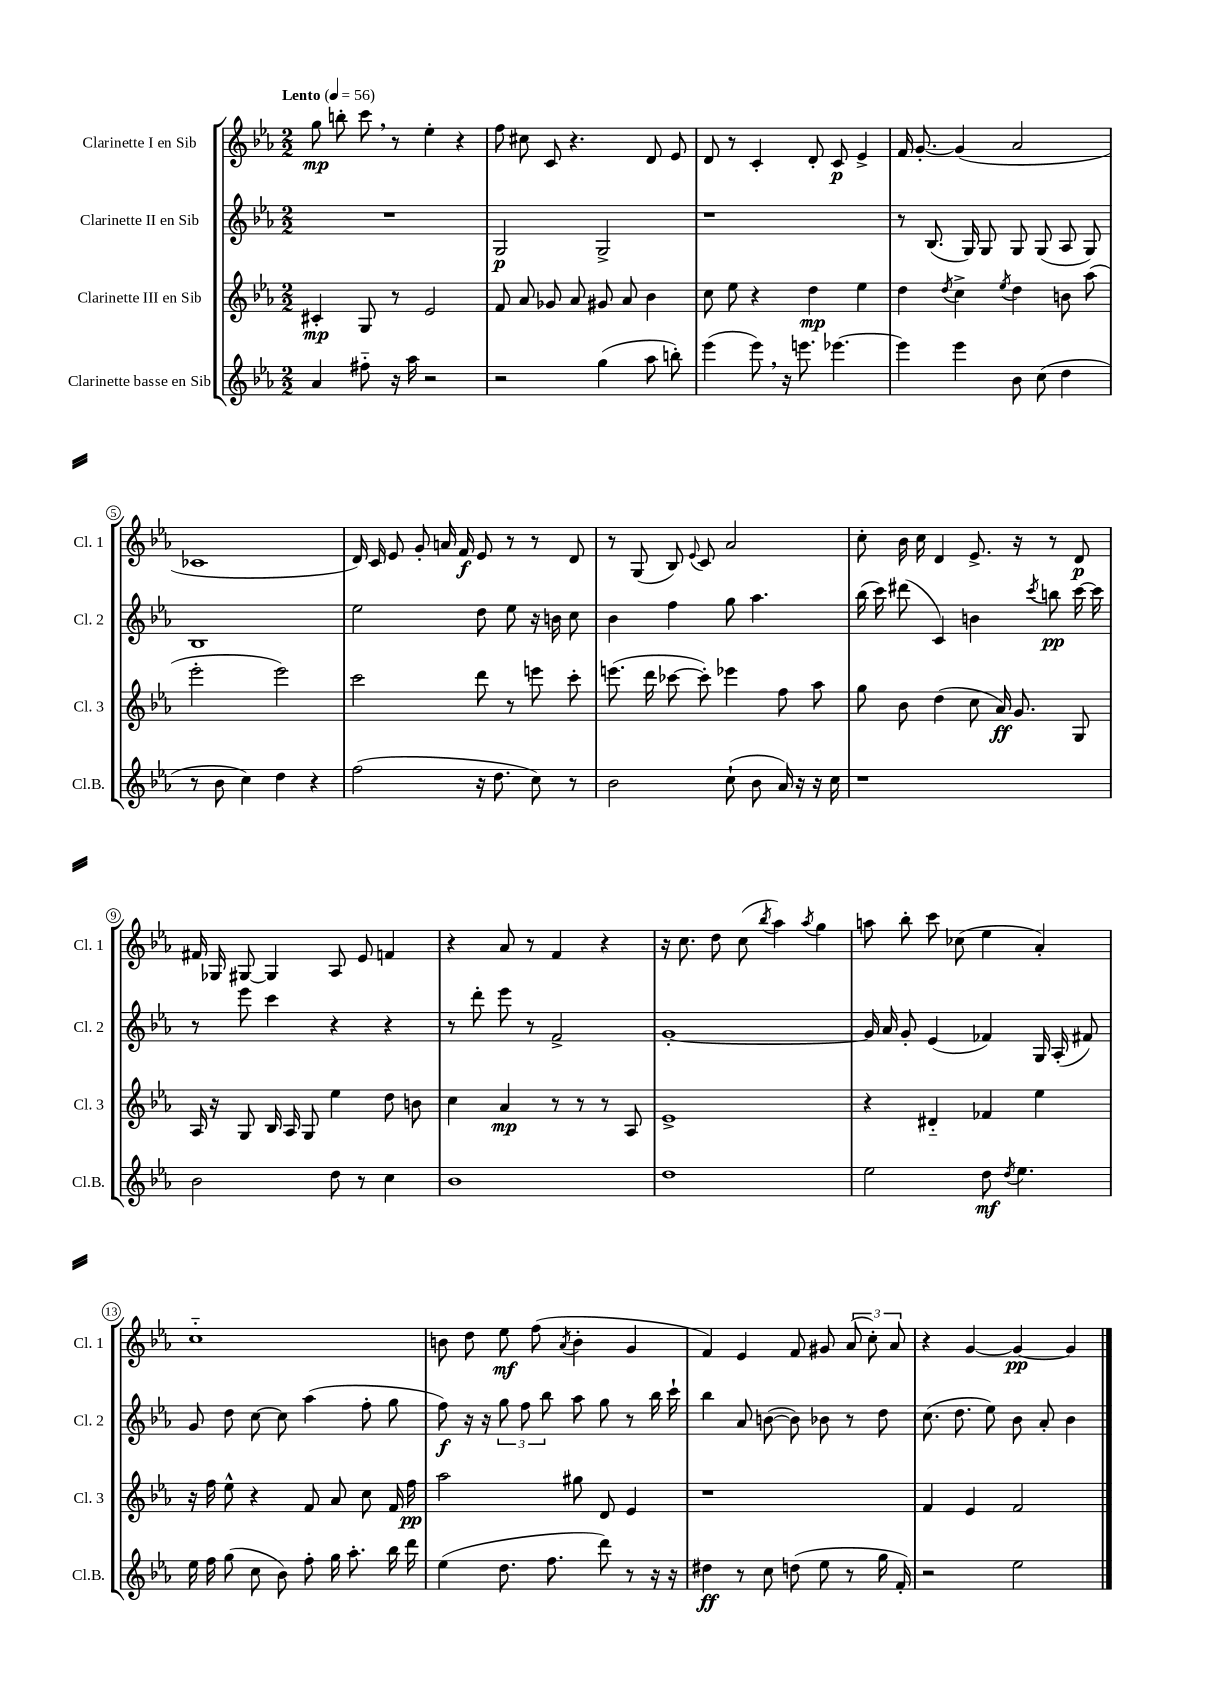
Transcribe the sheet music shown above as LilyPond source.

<<
\new StaffGroup <<
\new Staff = "s0" \with { instrumentName = "Clarinette I en Sib" shortInstrumentName = "Cl. 1" } {
    \clef treble \key ees \major \numericTimeSignature \time 2/2 \tempo "Lento" 4 = 56
    \autoBeamOff g''8\mp b''8-. c'''8 \breathe r8 ees''4-. r4 |
    f''8 cis''8 c'8 r4. d'8 ees'8 |
    d'8 r8 c'4-. d'8-. c'8\p ees'4-> |
    f'16 g'8.~-. g'4( aes'2 |
    ces'1 |
    d'16) c'16 ees'8 g'8-. a'16 f'16\f ees'8 r8 r8 d'8 |
    r8 g8( bes8) \appoggiatura { ees'8 } c'8 aes'2 |
    c''8-. bes'16 c''16 d'4 ees'8.-> r16 r8 d'8\p |
    fis'16 ges16 gis8~ gis4 aes8 ees'8 f'4 |
    r4 aes'8 r8 f'4 r4 |
    r16 c''8. d''8 c''8( \acciaccatura { bes''8 } aes''4) \acciaccatura { aes''8 } g''4 |
    a''8 bes''8-. c'''8 ces''8( ees''4 aes'4-.) |
    c''1-_ |
    b'8 d''8 ees''8\mf f''8( \acciaccatura { aes'8 } b'4-. g'4 |
    f'4) ees'4 f'8 gis'8 \tuplet 3/2 { aes'8( c''8-.) aes'8 } |
    r4 g'4~ g'4~\pp g'4 \bar "|." |
}
\new Staff = "s1" \with { instrumentName = "Clarinette II en Sib" shortInstrumentName = "Cl. 2" } {
    \clef treble \key ees \major \numericTimeSignature \time 2/2
    \autoBeamOff R1 |
    g2\p g2-> |
    r1 |
    r8 bes8.( g16) g8 g8 g8( aes8 g8) |
    bes1 |
    ees''2 d''8 ees''8 r16 b'16 c''8 |
    bes'4 f''4 g''8 aes''4. |
    bes''16( c'''16) dis'''8( c'4) b'4 \acciaccatura { c'''8 } b''8\pp c'''16~ c'''16 |
    r8 ees'''8 c'''4 r4 r4 |
    r8 d'''8-. ees'''8 r8 f'2-> |
    g'1~-. |
    g'16 aes'16 g'8-. ees'4( fes'4) g16 aes16-.( fis'8) |
    g'8 d''8 c''8~ c''8 aes''4( f''8-. g''8 |
    f''8\f) r16 r16 \tuplet 3/2 { g''8 f''8 bes''8 } aes''8 g''8 r8 bes''16 c'''16-! |
    bes''4 aes'8 b'8~( b'8) bes'8 r8 d''8 |
    c''8.( d''8. ees''8) bes'8 aes'8-. bes'4 \bar "|." |
}
\new Staff = "s2" \with { instrumentName = "Clarinette III en Sib" shortInstrumentName = "Cl. 3" } {
    \clef treble \key ees \major \numericTimeSignature \time 2/2
    \autoBeamOff cis'4-.\mp g8 r8 ees'2 |
    f'8 aes'8 ges'8 aes'8 gis'8 aes'8 bes'4 |
    c''8 ees''8 r4 d''4\mp ees''4 |
    d''4 \acciaccatura { d''8 } c''4-> \acciaccatura { ees''8 } d''4 b'8 aes''8( |
    ees'''2-. ees'''2) |
    c'''2 d'''8 r8 e'''8 c'''8-. |
    e'''8.( d'''16 ces'''8~ ces'''8-.) ees'''4 f''8 aes''8 |
    g''8 bes'8 d''4( c''8 aes'16\ff) g'8. g8 |
    aes16 r16 g8 bes16 aes16 g8 ees''4 d''8 b'8 |
    c''4 aes'4\mp r8 r8 r8 aes8 |
    ees'1-> |
    r4 dis'4-_ fes'4 ees''4 |
    r16 f''16 ees''8-^ r4 f'8 aes'8 c''8 f'16 f''16\pp |
    aes''2 gis''8 d'8 ees'4 |
    r1 |
    f'4 ees'4 f'2 \bar "|." |
}
\new Staff = "s3" \with { instrumentName = "Clarinette basse en Sib" shortInstrumentName = "Cl.B." } {
    \clef treble \key ees \major \numericTimeSignature \time 2/2
    \autoBeamOff aes'4 fis''8-_ r16 aes''16 r2 |
    r2 g''4( aes''8 b''8-.) |
    ees'''4( ees'''8) \breathe r16 e'''8. ees'''4.~ |
    ees'''4 ees'''4 bes'8 c''8( d''4 |
    r8 bes'8 c''4) d''4 r4 |
    f''2( r16 d''8. c''8) r8 |
    bes'2 c''8-!( bes'8 aes'16) r16 r16 c''16 |
    r1 |
    bes'2 d''8 r8 c''4 |
    bes'1 |
    d''1 |
    ees''2 d''8\mf \acciaccatura { d''8 } ees''4. |
    ees''16 f''16 g''8( c''8 bes'8) f''8-. g''16 aes''8.-. bes''16 d'''16 |
    ees''4( d''8. f''8. d'''8) r8 r16 r16 |
    dis''4\ff r8 c''8 d''8( ees''8 r8 g''16 f'16-.) |
    r2 ees''2 \bar "|." |
}
>>
>>
\layout { \context { \Score \override BarNumber.stencil = #(make-stencil-circler 0.1 0.3 ly:text-interface::print) } }
